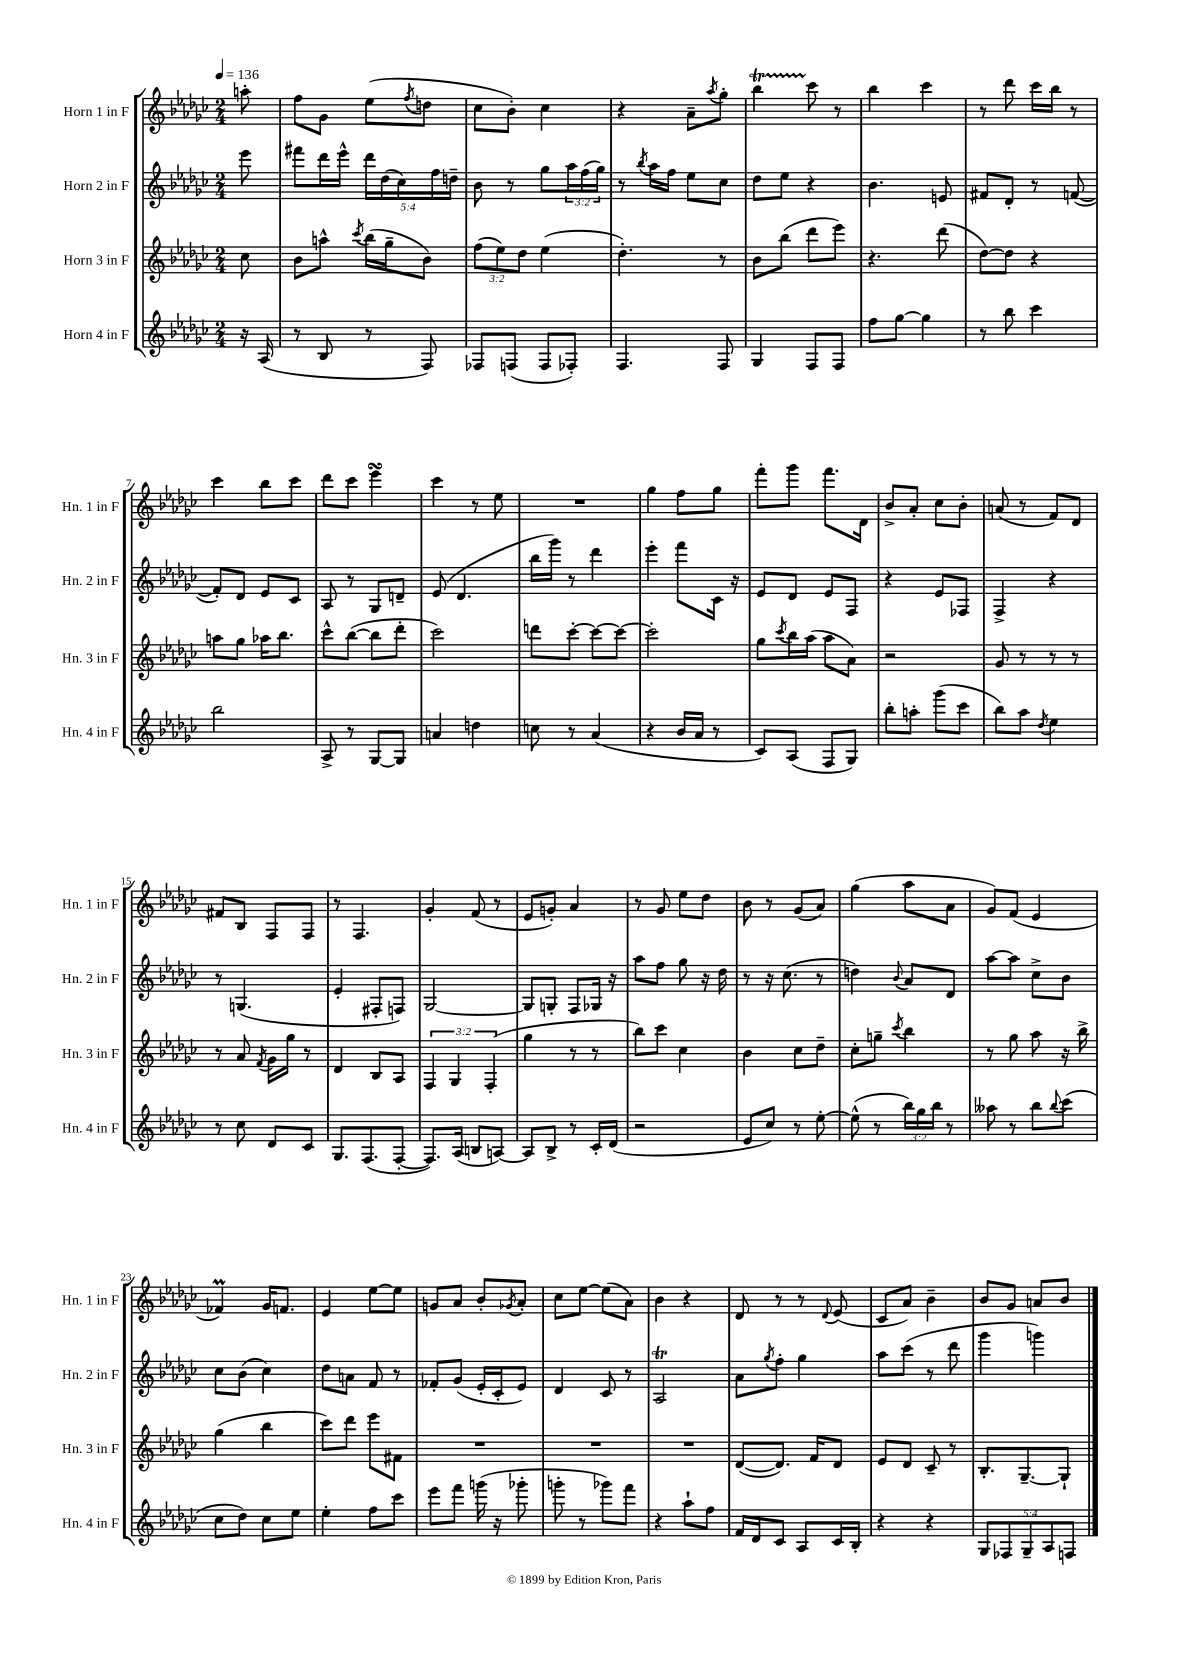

**kern	**kern	**kern	**kern
*part4	*part3	*part2	*part1
*staff4	*staff3	*staff2	*staff1
*I"Horn 4 in F	*I"Horn 3 in F	*I"Horn 2 in F	*I"Horn 1 in F
*I'Hn. 4 in F	*I'Hn. 3 in F	*I'Hn. 2 in F	*I'Hn. 1 in F
*clefG2	*clefG2	*clefG2	*clefG2
*k[b-e-a-d-g-c-]	*k[b-e-a-d-g-c-]	*k[b-e-a-d-g-c-]	*k[b-e-a-d-g-c-]
*M2/4	*M2/4	*M2/4	*M2/4
*MM136	*MM136	*MM136	*MM136
=	=	=	=
16r	8cc-\	8eee-\	8aan'\
(16A-/	.	.	.
=1	=1	=1	=1
8r	8b-\L	8fff#X\L	8ff\L
8B-/	8aan^^\J	16ddd-\L	8g-\J
.	.	16eee-^^\JJ	.
.	8qccc-/	.	.
8r	(16bb-\LL	20ddd-\LL	(8ee-\L
.	.	(20dd-\	.
.	16gg-~\J	.	.
.	.	20cc-\)	.
.	.	.	8qff/
8F/)	8b-\J)	.	8ddn\J
.	.	20ff\	.
.	.	20ddn~\JJ	.
=2	=2	=2	=2
8F-X/L	(12ff\L	8b-\	8cc-\L
.	12ee-\)	.	.
(8Fn/J	.	8r	8b-'\J)
.	12dd-\J	.	.
8F/L	(4ee-\	8gg-\L	4cc-\
8F-X'/J)	.	24aa-\L	.
.	.	(24ff\	.
.	.	24gg-\JJ)	.
=3	=3	=3	=3
4.F/	4.dd-'\)	8r	4r
.	.	8qbb-/	.
.	.	16aa-\LL	.
.	.	16ff\JJ	.
.	.	8ee-\L	8a-~\L
.	.	.	8qaa-/
8F/	8r	8cc-\J	8gg-'\J
=4	=4	=4	=4
4G-/	8b-\L	8dd-\L	4bb-t\
.	(8bb-\J	8ee-\J	.
8F/L	8ddd-\L	4r	8ccc-\
8F/J	8eee-\J)	.	8r
=5	=5	=5	=5
8ff\L	4.r	4.b-\	4bb-\
[8gg-\J	.	.	.
4gg-\]	.	.	4ccc-\
.	(8ddd-\	8en/	.
=6	=6	=6	=6
8r	[8dd-\L)	8f#X/L	8r
8bb-\	8dd-\J]	8d-'/J	8ddd-\
4ccc-\	4r	8r	16ccc-\LL
.	.	.	16bb-\JJ
.	.	([8fn/	8r
!!LO:LB:g=z
=7	=7	=7	=7
2bb-\	8aan\L	8f'/L])	4ccc-\
.	8gg-\J	8d-/J	.
.	16aa-X\KL	8e-/L	8bb-\L
.	8.bb-\J	.	.
.	.	8c-/J	8ccc-\J
=8	=8	=8	=8
8A-^/	8ccc-^^\L	8A-/	8ddd-\L
8r	([8bb-\J	8r	8ccc-\J
[8G-/L	8bb-\L]	8G-/L	4eee-sSSS\
8G-/J]	8ddd-'\J	8dn~/J	.
=9	=9	=9	=9
4an/	2ccc-\)	(8e-/	4ccc-\
.	.	4.d-/	.
4ddn\	.	.	8r
.	.	.	8ee-\
=10	=10	=10	=10
8ccn\	8dddn\L	16bb-\LL	2r
.	.	16ggg-\JJ)	.
8r	[8ccc-'\J	8r	.
(4a-/	8ccc-\L_	4ddd-\	.
.	8ccc-\J_	.	.
=11	=11	=11	=11
4r	2ccc-'\]	4eee-'\	4gg-\
16b-/LL	.	8fff\L	8ff\L
16a-/JJ	.	.	.
8r	.	16c-\Jk	8gg-\J
.	.	16r	.
=12	=12	=12	=12
8c-/L)	8gg-\L	8e-/L	8fff'\L
.	8qccc-/	.	.
(8A-/J	16bb-\L	8d-/J	8ggg-\J
.	(16aa-\JJ	.	.
8F/L	8aa-\L	8e-/L	8.fff\L
8G-/J)	8a-\J)	8F/J	.
.	.	.	16d-\Jk
=13	=13	=13	=13
8bb-'\L	2r	4r	8b-^/L
8aan'\J	.	.	8a-'/J
(8ggg-\L	.	8e-/L	8cc-\L
8ccc-\J	.	8F-X/J	8b-'\J
=14	=14	=14	=14
8bb-\L)	8g-/	4F^/	(8an/
8aa-\J	8r	.	8r
8qdd-/	.	.	.
4ee-\	8r	4r	8f/L)
.	8r	.	8d-/J
!!LO:LB:g=z
=15	=15	=15	=15
8r	8r	8r	8f#X/L
8cc-\	8a-/	(4.Gn/	8B-/J
.	8qf/	.	.
8d-/L	16g-\LL	.	8F/L
.	16gg-\JJ	.	.
8c-/J	8r	.	8F/J
=16	=16	=16	=16
8.G-/L	4d-/	4e-'/	8r
.	.	.	4.F/
(8.F/	.	.	.
.	8B-/L	8F#X'/L	.
[8F'/J	8A-/J	8Fn/J)	.
=17	=17	=17	=17
8.F/L])	6F/	[2G-/	4g-'/
.	6G-/	.	.
(16A-/Jk	.	.	.
8Bn/L	.	.	(8f/
.	(6F'/	.	.
[8An/J)	.	.	8r
=18	=18	=18	=18
8A/L]	4gg-\	8G-/L]	8e-/L
8B-^/J	.	8Gn'/J	8gn'/J)
8r	8r	8F/L	4a-/
16c-'/LL	8r	16G-X/Jk	.
(16d-/JJ	.	16r	.
=19	=19	=19	=19
2r	8bb-\L)	8aa-\L	8r
.	8ccc-\J	8ff\J	8g-/
.	4cc-\	8gg-\	8ee-\L
.	.	16r	8dd-\J
.	.	16dd-\	.
=20	=20	=20	=20
8e-/L	4b-\	8r	8b-\
8cc-/J)	.	16r	8r
.	.	(8.cc-\	.
8r	8cc-\L	.	(8g-/L
[8ee-'\	8dd-~\J	8r	8a-/J)
=21	=21	=21	=21
(8ee-^^\]	8cc-'\L	4ddn\)	(4gg-\
8r	8ggn~\J	.	.
.	8qccc-/	8qqb-/	.
24bb-\LL)	4bb-\	8a-/L	8aa-\L
24gg-\	.	.	.
24bb-\JJ	.	.	.
8r	.	8d-/J	8a-\J
=22	=22	=22	=22
8aa--X\	8r	[8aa-\L	8g-/L)
8r	8gg-\	8aa-\J]	(8f/J
8bb-\L	8aa-\	8cc-^\L	4e-/
8qqbb-/	.	.	.
(8ccc-\J	16r	8b-\J	.
.	16bb-^\	.	.
!!LO:LB:g=z
=23	=23	=23	=23
8cc-\L	(4gg-\	8cc-\L	4f-XM/)
8dd-\J)	.	(8b-\J	.
8cc-\L	4bb-\	4cc-\)	16g-/KL
.	.	.	8.fn/J
8ee-\J	.	.	.
=24	=24	=24	=24
4ee-'\	8ccc-\L)	8dd-\L	4e-/
.	8ddd-\J	8an\J	.
8ff\L	8eee-\L	8f/	[8ee-\L
8ccc-\J	8f#X\J	8r	8ee-\J]
=25	=25	=25	=25
8eee-\L	2r	8f-X'/L	8gn/L
8fff\J	.	(8g-/J	8a-/J
(16gggn\	.	16e-'/LL	8b-'/L
16r	.	16c-'/J	.
.	.	.	8qg-X/
8ggg-X'\	.	8e-/J)	8a-'/J
=26	=26	=26	=26
8gggn'\	2r	4d-/	8cc-\L
8r	.	.	[8ee-\J
8ggg-X\L)	.	8c-/	(8ee-\L]
8fff\J	.	8r	8a-\J)
=27	=27	=27	=27
4r	2r	2A-T/	4b-\
8aa-`\L	.	.	4r
8ff\J	.	.	.
=28	=28	=28	=28
16f/LL	([8d-/L	8a-\L	8d-/
16d-/J	.	.	.
.	.	8qgg-/	.
8c-/J	8.d-/J])	8ff'\J	8r
8A-/L	.	4gg-\	8r
.	16f/KL	.	.
.	.	.	8qqd-/
16c-/L	8d-/J	.	(8e-/
16B-'/JJ	.	.	.
=29	=29	=29	=29
4r	8e-/L	8aa-\L	8c-/L
.	8d-/J	(8ccc-\J	8a-/J)
4r	8c-~/	8r	4b-~\
.	8r	8ddd-\	.
=30	=30	=30	=30
10G-/L	8.B-'/L	4ggg-\	8b-/L
10F-X/	.	.	.
.	.	.	8g-/J
.	[8.G-~/	.	.
10G-~/	.	.	.
.	.	4gggn\)	8an/L
10A-/	.	.	.
.	8G-`/J]	.	8b-/J
10Fn/J	.	.	.
==	==	==	==
*-	*-	*-	*-
